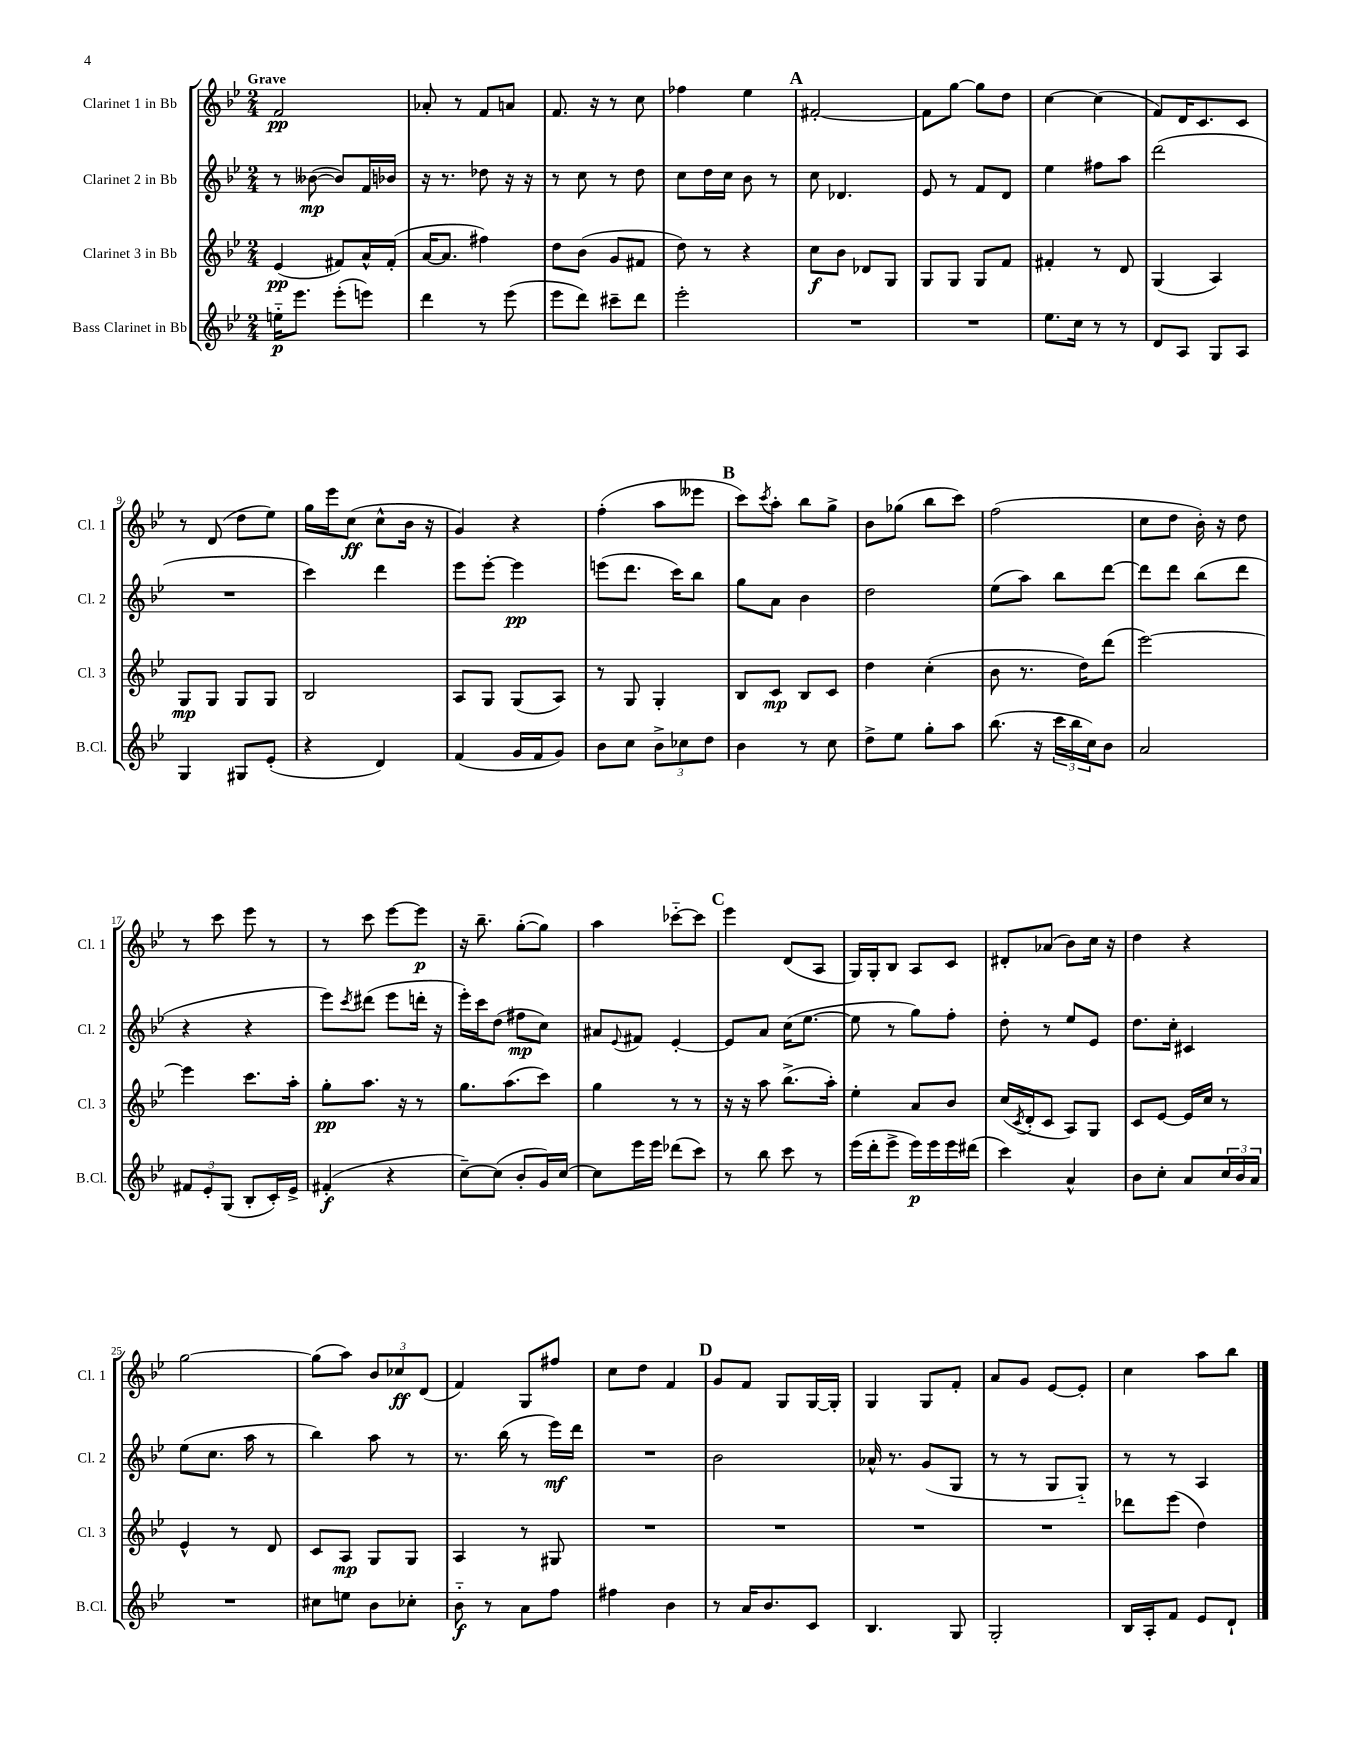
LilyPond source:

<<
\new StaffGroup <<
\new Staff = "s0" \with { instrumentName = "Clarinet 1 in Bb" shortInstrumentName = "Cl. 1" } {
    \clef treble \key bes \major \numericTimeSignature \time 2/4 \tempo "Grave"
    f'2\pp |
    aes'8-. r8 f'8 a'8 |
    f'8. r16 r8 c''8 |
    fes''4 ees''4 |
    \mark \markup { \bold "A" } fis'2~-. |
    fis'8 g''8~ g''8 d''8 |
    c''4~ c''4( |
    f'8) d'16 c'8. c'8 |
    r8 d'8( d''8 ees''8) |
    g''16 ees'''16 c''8\ff( c''8-^ bes'16 r16 |
    g'4) r4 |
    f''4-.( a''8 eeses'''8 |
    \mark \markup { \bold "B" } c'''8) \acciaccatura { c'''8 } a''8-. bes''8 g''8-> |
    bes'8 ges''8( bes''8 c'''8) |
    f''2( |
    c''8 d''8 bes'16-.) r16 d''8 |
    r8 c'''8 ees'''8 r8 |
    r8 c'''8 ees'''8~ ees'''8\p |
    r16 bes''8.-- g''8~-.( g''8) |
    a''4 ces'''8~-_ ces'''8 |
    \mark \markup { \bold "C" } ees'''4 d'8( a8 |
    g16) g16-. bes8 a8 c'8 |
    dis'8-. aes'8( bes'8) c''16 r16 |
    d''4 r4 |
    g''2~ |
    g''8( a''8) \tuplet 3/2 { bes'8 ces''8\ff d'8( } |
    f'4) g8 fis''8 |
    c''8 d''8 f'4 |
    \mark \markup { \bold "D" } g'8 f'8 g8 g16~ g16-. |
    g4 g8 f'8-. |
    a'8 g'8 ees'8~ ees'8-. |
    c''4 a''8 bes''8 \bar "|." |
}
\new Staff = "s1" \with { instrumentName = "Clarinet 2 in Bb" shortInstrumentName = "Cl. 2" } {
    \clef treble \key bes \major \numericTimeSignature \time 2/4
    r8 beses'8~\mp( beses'8) f'16 bes'16 |
    r16 r8. des''8 r16 r16 |
    r8 c''8 r8 d''8 |
    c''8 d''16 c''16 bes'8 r8 |
    \mark \markup { \bold "A" } c''8 des'4. |
    ees'8 r8 f'8 d'8 |
    ees''4 fis''8 a''8 |
    d'''2( |
    R2 |
    c'''4) d'''4 |
    ees'''8 ees'''8~-. ees'''4\pp |
    e'''8( d'''8. c'''16) bes''8 |
    \mark \markup { \bold "B" } g''8 a'8 bes'4 |
    d''2 |
    ees''8( a''8) bes''8 d'''8~ |
    d'''8 d'''8 bes''8( d'''8 |
    r4 r4 |
    ees'''8) \acciaccatura { c'''8 } dis'''8( ees'''8 d'''16-. r16 |
    ees'''16-.) c'''16 d''8( fis''8\mp c''8) |
    ais'8 \appoggiatura { ees'8 } fis'8 ees'4~-. |
    \mark \markup { \bold "C" } ees'8 a'8 c''16( ees''8.~ |
    ees''8 r8 g''8) f''8-. |
    d''8-. r8 ees''8 ees'8 |
    d''8. c''16-. cis'4 |
    ees''8( c''8. a''16 r8 |
    bes''4) a''8 r8 |
    r8. bes''16( r8 ees'''16\mf) d'''16 |
    R2 |
    \mark \markup { \bold "D" } bes'2 |
    aes'16-^ r8. g'8( g8 |
    r8 r8 g8 g8-_) |
    r8 r8 a4 \bar "|." |
}
\new Staff = "s2" \with { instrumentName = "Clarinet 3 in Bb" shortInstrumentName = "Cl. 3" } {
    \clef treble \key bes \major \numericTimeSignature \time 2/4
    ees'4\pp( fis'8) a'16-^ fis'16-.( |
    a'16~ a'8. fis''4) |
    d''8 bes'8( g'8 fis'8 |
    d''8) r8 r4 |
    \mark \markup { \bold "A" } c''8\f bes'8 des'8 g8 |
    g8 g8 g8 f'8 |
    fis'4-. r8 d'8 |
    g4( a4) |
    g8\mp g8 g8 g8 |
    bes2 |
    a8 g8 g8( a8) |
    r8 g8 g4-. |
    \mark \markup { \bold "B" } bes8 c'8\mp bes8 c'8 |
    d''4 c''4-.( |
    bes'8 r8. d''16) d'''8( |
    ees'''2~) |
    ees'''4 c'''8. a''16-. |
    g''8-.\pp a''8. r16 r8 |
    g''8. a''8.( c'''8) |
    g''4 r8 r8 |
    \mark \markup { \bold "C" } r16 r16 a''8 bes''8.->( a''16-.) |
    ees''4-. a'8 bes'8 |
    c''16( \acciaccatura { c'8 } d'16-. c'8 a8) g8 |
    c'8 ees'8~ ees'16 c''16 r8 |
    ees'4-^ r8 d'8 |
    c'8 a8\mp g8 g8 |
    a4 r8 gis8 |
    R2 |
    \mark \markup { \bold "D" } R2 |
    R2 |
    R2 |
    des'''8 ees'''8( d''4) \bar "|." |
}
\new Staff = "s3" \with { instrumentName = "Bass Clarinet in Bb" shortInstrumentName = "B.Cl." } {
    \clef treble \key bes \major \numericTimeSignature \time 2/4
    e''16-_\p ees'''8. ees'''8-.( e'''8) |
    d'''4 r8 ees'''8( |
    ees'''8 d'''8) cis'''8-- d'''8 |
    ees'''2-. |
    \mark \markup { \bold "A" } R2 |
    R2 |
    ees''8. c''16 r8 r8 |
    d'8 a8 g8 a8 |
    g4 gis8 ees'8-.( |
    r4 d'4) |
    f'4( g'16 f'16 g'8) |
    bes'8 c''8 \tuplet 3/2 { bes'8-> ces''8 d''8 } |
    \mark \markup { \bold "B" } bes'4 r8 c''8 |
    d''8-> ees''8 g''8-. a''8 |
    bes''8.( r16 \tuplet 3/2 { c'''16 bes''16 c''16) } bes'8 |
    a'2 |
    \tuplet 3/2 { fis'8 ees'8-. g8( } bes8-. c'16-.) ees'16-> |
    fis'4-.\f( r4 |
    c''8~--) c''8( bes'8-. g'16) c''16~ |
    c''8 ees'''16 ees'''16 des'''8( c'''8) |
    \mark \markup { \bold "C" } r8 bes''8 c'''8 r8 |
    ees'''16( d'''16-. ees'''8-> ees'''16\p) ees'''16 ees'''16 dis'''16( |
    c'''4) a'4-^ |
    bes'8 c''8-. a'8 \tuplet 3/2 { c''16 bes'16 a'16 } |
    R2 |
    cis''8 e''8 bes'8 ces''8-. |
    bes'8-_\f r8 a'8 f''8 |
    fis''4 bes'4 |
    \mark \markup { \bold "D" } r8 a'16 bes'8. c'8 |
    bes4. g8 |
    g2-. |
    bes16 a16-. f'8 ees'8 d'8-! \bar "|." |
}
>>
>>
